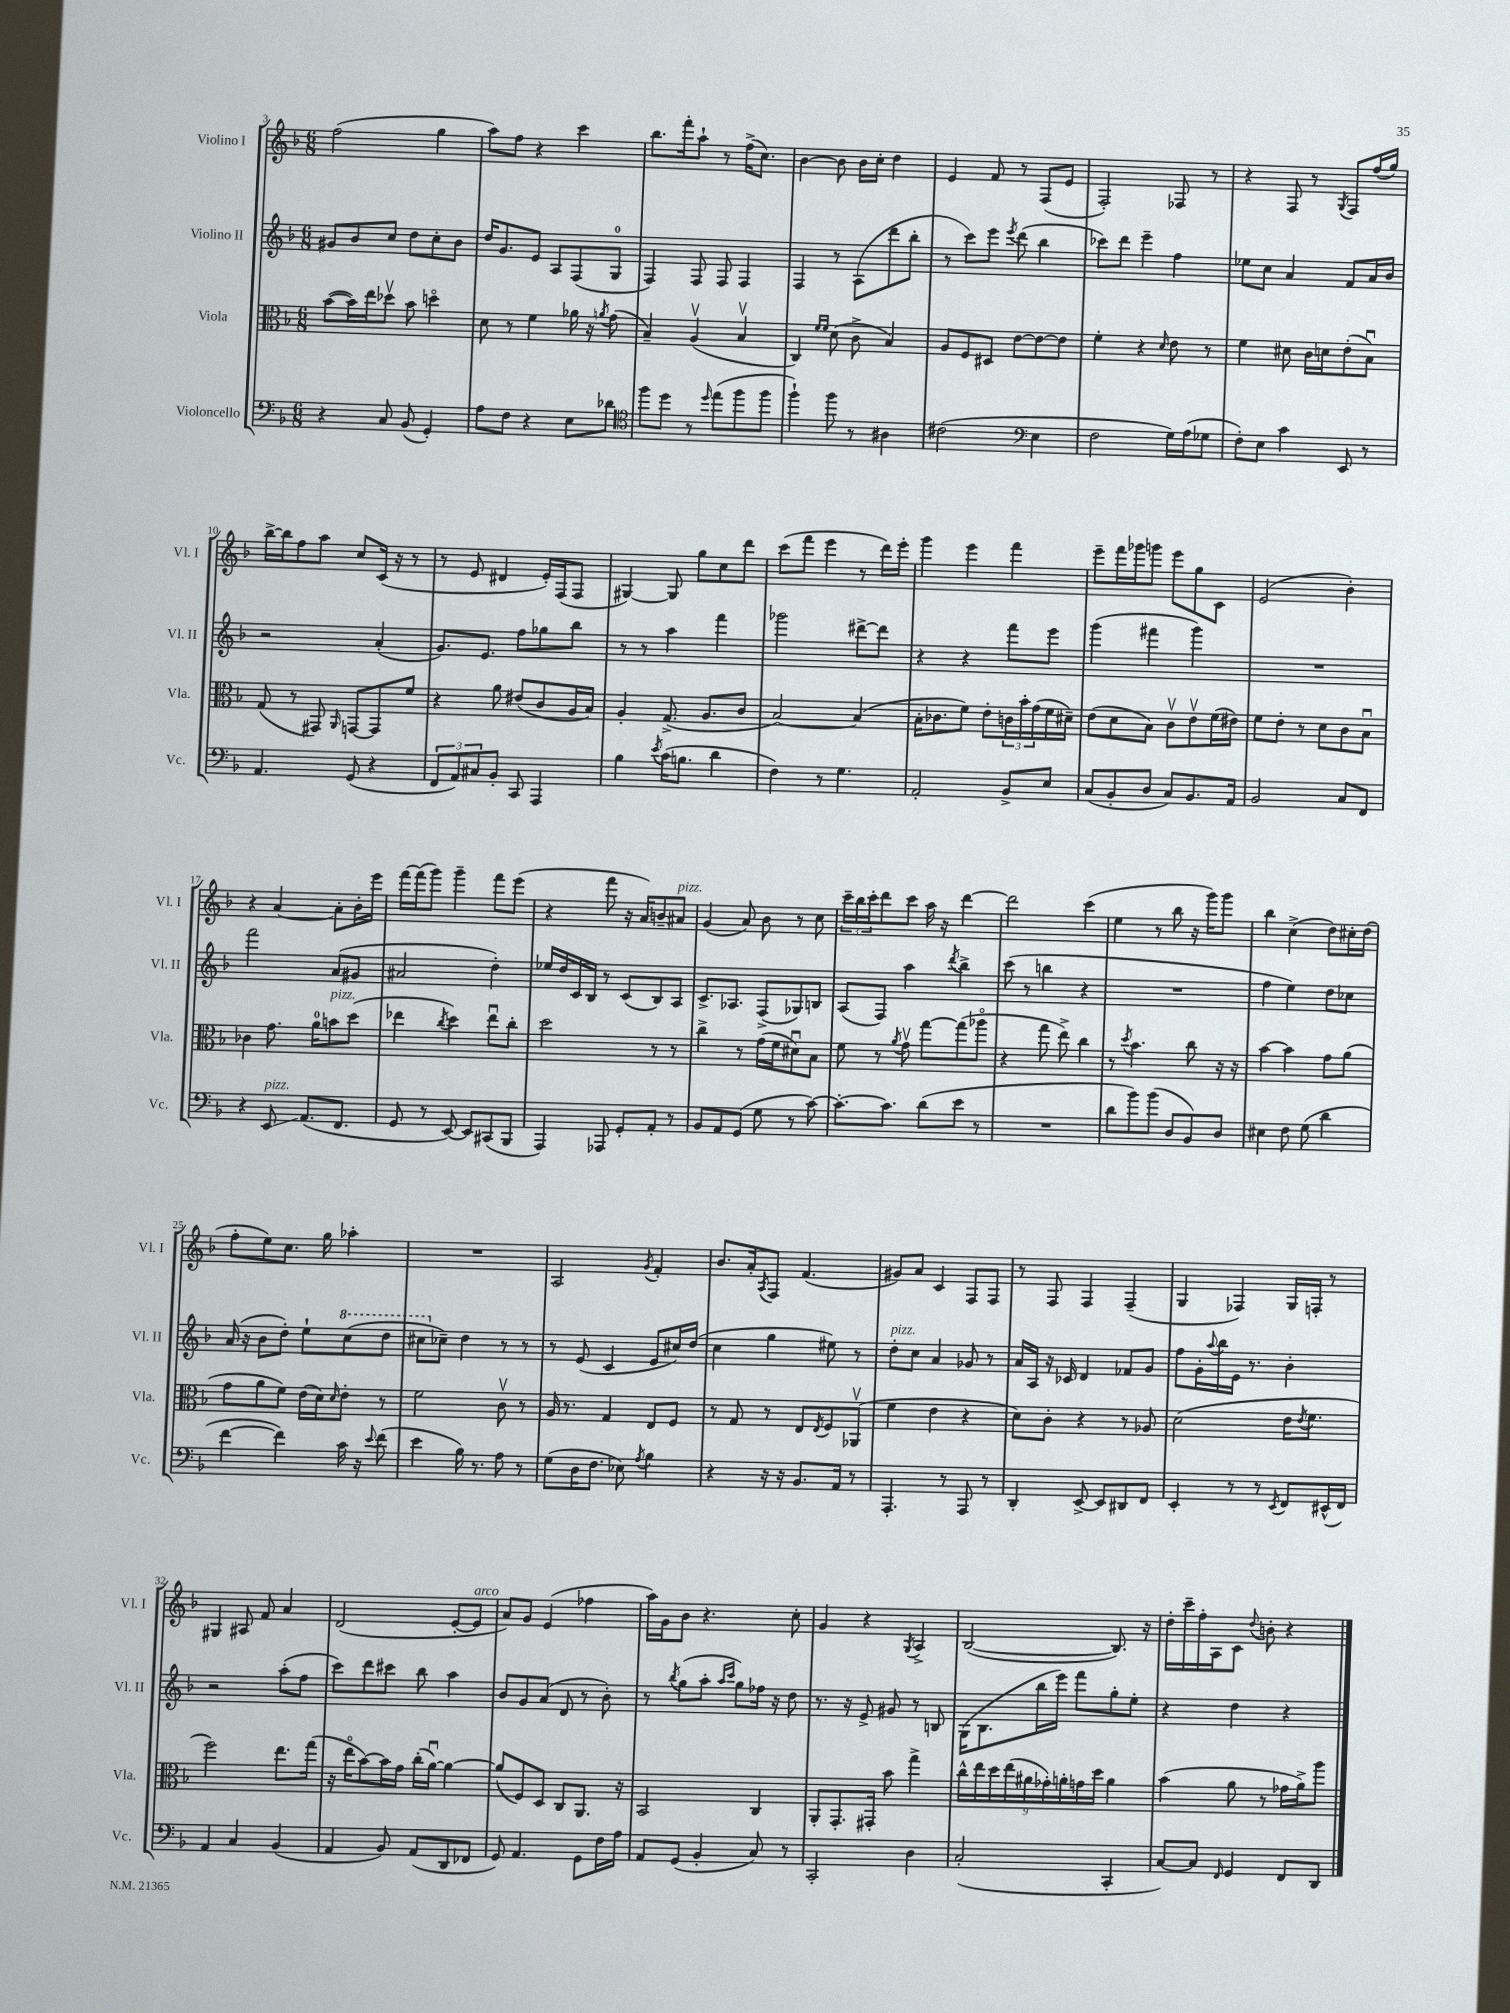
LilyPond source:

<<
\new StaffGroup <<
\new Staff = "s0" \with { instrumentName = "Violino I" shortInstrumentName = "Vl. I" } {
    \clef treble \key f \major \numericTimeSignature \time 6/8
    f''2( g''4 |
    a''8) f''8 r4 c'''4 |
    bes''8. f'''16-. a''8-! r8 f''16->( c''8.) |
    bes'4~ bes'8 bes'16 c''16-. d''4 |
    e'4 f'8 r8 f8( e'8 |
    f2-.) fes8 r8 |
    r4 f8 r8 \acciaccatura { g8 } f8 f''16( g''16) |
    bes''16~-> bes''16 f''8 a''8 c''8 c'16( r16 r8 |
    r8 e'8 dis'4 e'16-.) f16( f8 |
    gis4~) gis8 g''8 c''8 d'''8 |
    c'''8( f'''8 e'''4 r8 d'''16) e'''16-. |
    g'''4 e'''4 f'''4 |
    e'''8-- f'''16 ges'''16 g'''8 e'''8 g''8 c'8 |
    e'2( bes'4-.) |
    r4 a'4~ a'8-. bes'16-. e'''16 |
    f'''16~ f'''16( g'''8) g'''4-- f'''8 e'''8( |
    r4 f'''8 r16 a'16) b'8-- ais'8^\markup { \italic "pizz." } |
    g'4( a'8) bes'8 r8 c''8 |
    \tuplet 3/2 { c'''16-- bes''16 c'''16-. } d'''8 c'''8 a''16 r16 d'''4~ |
    d'''2 c'''4( |
    e''4 r8 bes''8 r16 g'''16) g'''8 |
    bes''4 c''4->( d''8) cis''16-. d''16( |
    f''8-. e''8) c''8. g''16 aes''4-. |
    R2. |
    a2 \acciaccatura { g'8 } f'4-. |
    bes'8. a'16-. \acciaccatura { a8 } f8 f'4.( |
    gis'8) a'8 c'4 f8 f8 |
    r8 f8 f4 f4--( |
    g4 fes4) g16 f16-. r8 |
    gis4 ais8 f'8 a'4 |
    d'2( e'8~-. e'8^\markup { \italic "arco" } |
    a'8) g'8 e'4( fes''4 |
    a''16) g'16 bes'8 r4. c''8-. |
    g'4 r4 \acciaccatura { g8 } a4-> |
    bes2~( bes8.) r16 |
    d''16-. c'''16-- f''16-. a16 c'8 \appoggiatura { d''8 } b'8-. r4 \bar "|." |
}
\new Staff = "s1" \with { instrumentName = "Violino II" shortInstrumentName = "Vl. II" } {
    \clef treble \key f \major \numericTimeSignature \time 6/8
    gis'8 bes'8 c''8 d''8 c''8-. bes'8 |
    d''16 g'8. e'8 a8 f8( g8-0 |
    f4) f8 f8 f4 |
    f4 r8 a8( d'''8 bes''8-. |
    r8 c'''8) e'''8 \acciaccatura { e'''8 } d'''8( bes''4 |
    ces'''8) d'''8 e'''4-- f''4 |
    ees''8 c''8 a'4 f'8 a'16 bes'16 |
    r2 a'4-.( |
    g'8.) e'8. f''8 ges''8 bes''8 |
    r8 r8 a''4 f'''4 |
    ges'''2 dis'''8~-> dis'''8 |
    r4 r4 f'''8 e'''8 |
    g'''4( fis'''4 g'''4) |
    R2. |
    f'''2 a'8( gis'8 |
    ais'2 d''4-.) |
    ees''16 d''16 c'16 bes16 r8 c'8( bes8) a8 |
    c'8.-> aes8. f8->( ges8) b8 |
    a8( f8) a''4 \acciaccatura { d'''8 } bes''4-> |
    c'''8( r8 b''4 r4 |
    R2. |
    f''4 e''4) d''8 ces''8 |
    a'16( r16 bes'8 d''8-.) e''8-! \ottava #1 c'''8( d'''8 |
    cis'''8 \ottava #0 ces''8--) d''4 r8 r8 |
    r8 e'8( c'4 e'8 cis''16) d''16( |
    c''4 g''4 eis''8) r8 |
    d''8-.^\markup { \italic "pizz." } c''8 a'4 ges'8 r8 |
    a'16 a16 r16 ces'16 d'4 fes'8 g'8 |
    f''8 g'16-. \appoggiatura { a''8 } bes''16 e'16 r8. bes'4-. |
    r2 a''8-.( f''8 |
    c'''8) d'''8 cis'''8 bes''8 a''4 |
    bes'8 g'8 a'8( d'8 r8 bes'8-.) |
    r8 \acciaccatura { bes''8 } g''8( a''8-. \grace { a''16 c'''16 } g''8) fes''16 r16 d''8 |
    r8. r16 e'8-> gis'8 r8 b8 |
    g16( bes8. bes''16 e'''16) f'''8 g''8-. e''8-. |
    r4 d''4 r4 \bar "|." |
}
\new Staff = "s2" \with { instrumentName = "Viola" shortInstrumentName = "Vla." } {
    \clef alto \key f \major \numericTimeSignature \time 6/8
    bes'8~( bes'16) e''16 des''8\upbow bes'8 d''4\flageolet |
    d'8 r8 f'4 aes'16 r16 \acciaccatura { a'8 } g'8( |
    bes4--) a4\upbow( bes4\upbow |
    c4) \grace { f'16 f'16 } d'8( c'8-> bes4) |
    a8 f8 dis8 e'8~ e'8~ e'8 |
    f'4-. r4 \grace { d'16 } e'8 r8 |
    f'4 dis'8 c'16 d'16 e'8-.( bes8\downbow) |
    g8( r8 gis,8) \grace { a,16 } g,8~ g,8 f'8 |
    r4 a'8 eis'8( c'8 a16 bes16) |
    a4-. g8.->( a8. c'8 |
    bes2~) bes4( |
    bes16-. ces'8. f'8) e'8-. \tuplet 3/2 { c'16 bes'16-. g'16( } f'16 dis'16--) |
    e'8( d'8 bes8) c'8\upbow e'8\upbow f'16( eis'16) |
    f'8 e'8-. r8 d'8 c'8 bes8\downbow |
    ces'4 g'8. a'16-0 b'8^\markup { \italic "pizz." } d''8( |
    ees''4 \acciaccatura { c''8 } d''4) ees''8\downbow c''8-. |
    d''2 r8 r8 |
    c''4-> r8 g'16( f'16 dis'8\downbow) bes8 |
    f'8 r8 \acciaccatura { a'8 } g'8\upbow g''8~ g''8( aes''8\flageolet |
    r4 g''8 e''8->) c''4 |
    r8 \acciaccatura { d''8 } bes'4. c''8 r16 r16 |
    bes'4~ bes'4 g'8 a'8( |
    g'8 a'8 f'8) e'16( d'16) \grace { d'16 } e'8-. r8 |
    f'2 c'8\upbow r8 |
    a16 r8. g4 e8 f8 |
    r8 g8 r8 e8 \acciaccatura { e8 } f8 aes,8\upbow( |
    f'4 e'4 r4 |
    d'8) c'8-. r4 r8 aes8 |
    d'2( e'16 \acciaccatura { e'8 } f'8. |
    f''2) e''8. g''16( |
    r16 e''16\flageolet bes'8~) bes'16 g'16 c''16-.( a'16~\downbow) a'4~ |
    a'8( f8) d8 c8 a,8. r16 |
    bes,2 c4 |
    a,8-. g,8.-. gis,16-. bes'8 g''4-> |
    \tuplet 9/8 { c''16-^ e''16 d''16 e''16( ais'16 ges'16-.) a'16-. g'16 d''16 } a'4 |
    bes'4( a'8 r8 ges'16 a'16->) a''8 \bar "|." |
}
\new Staff = "s3" \with { instrumentName = "Violoncello" shortInstrumentName = "Vc." } {
    \clef bass \key f \major \numericTimeSignature \time 6/8
    r4 c8 bes,8( g,4-.) |
    a8 f8 r4 e8 des'8 |
    \clef tenor f''8 d''8 r8 \grace { d''16 } e''8( f''8 f''8 |
    f''4-!) f''8 r8 ais4 |
    cis'2( \clef bass e4 |
    f2 g16) a16( ges8 |
    f8-.) e8 c'4 e,8 r8 |
    a,4. g,8( r4 |
    \tuplet 3/2 { f,8 a,8) cis8 } bes,8-. c,8 a,,4 |
    bes4 \acciaccatura { e'8 } c'16( b8. d'4 |
    f4) r8 g4. |
    a,2-. bes,8-> e8 |
    c8( bes,8-. d8 c8) bes,8. a,16 |
    bes,2 c8 f,8 |
    r4 e,8\glissando^\markup { \italic "pizz." } a,8.( f,8. |
    g,8 r8 e,8~) e,8 cis,8( bes,,8 |
    a,,4) aes,,8 g,8-. a,8-. r8 |
    bes,8 a,8 g,8( g8 r8 c'8~) |
    c'8.~-. c'8. d'8( e'8 r8 |
    R2. |
    d'8 bes'8) bes'8( d8 bes,8) d8 |
    eis4 f8 g8( d'4 |
    f'4~ f'4) c'16 r16 \appoggiatura { e'8 } f'8( |
    e'4 bes16) r8. a8 r8 |
    g8( d16 f8. ees8) \acciaccatura { a8 } bes4 |
    r4 r16 r16 bes,8. a,16 r8 |
    a,,4.-. r8 a,,8 r8 |
    d,4-. e,8~-> e,8 dis,8 f,8 |
    e,4-. r8 r8 \acciaccatura { e,8 } f,8 eis,16-^( f,16) |
    a,4 c4 bes,4( |
    a,4 bes,8) a,8( d,8 fes,8 |
    g,8) a,4. g,8 f16 a16 |
    a,8 g,8( bes,4-. c8) r8 |
    c,2-. d4 |
    c2-.( c,4-. |
    c8~) c8 \grace { f,16 } g,4 f,8 d,8 \bar "|." |
}
>>
>>
\layout { \context { \Score currentBarNumber = #3 } }
